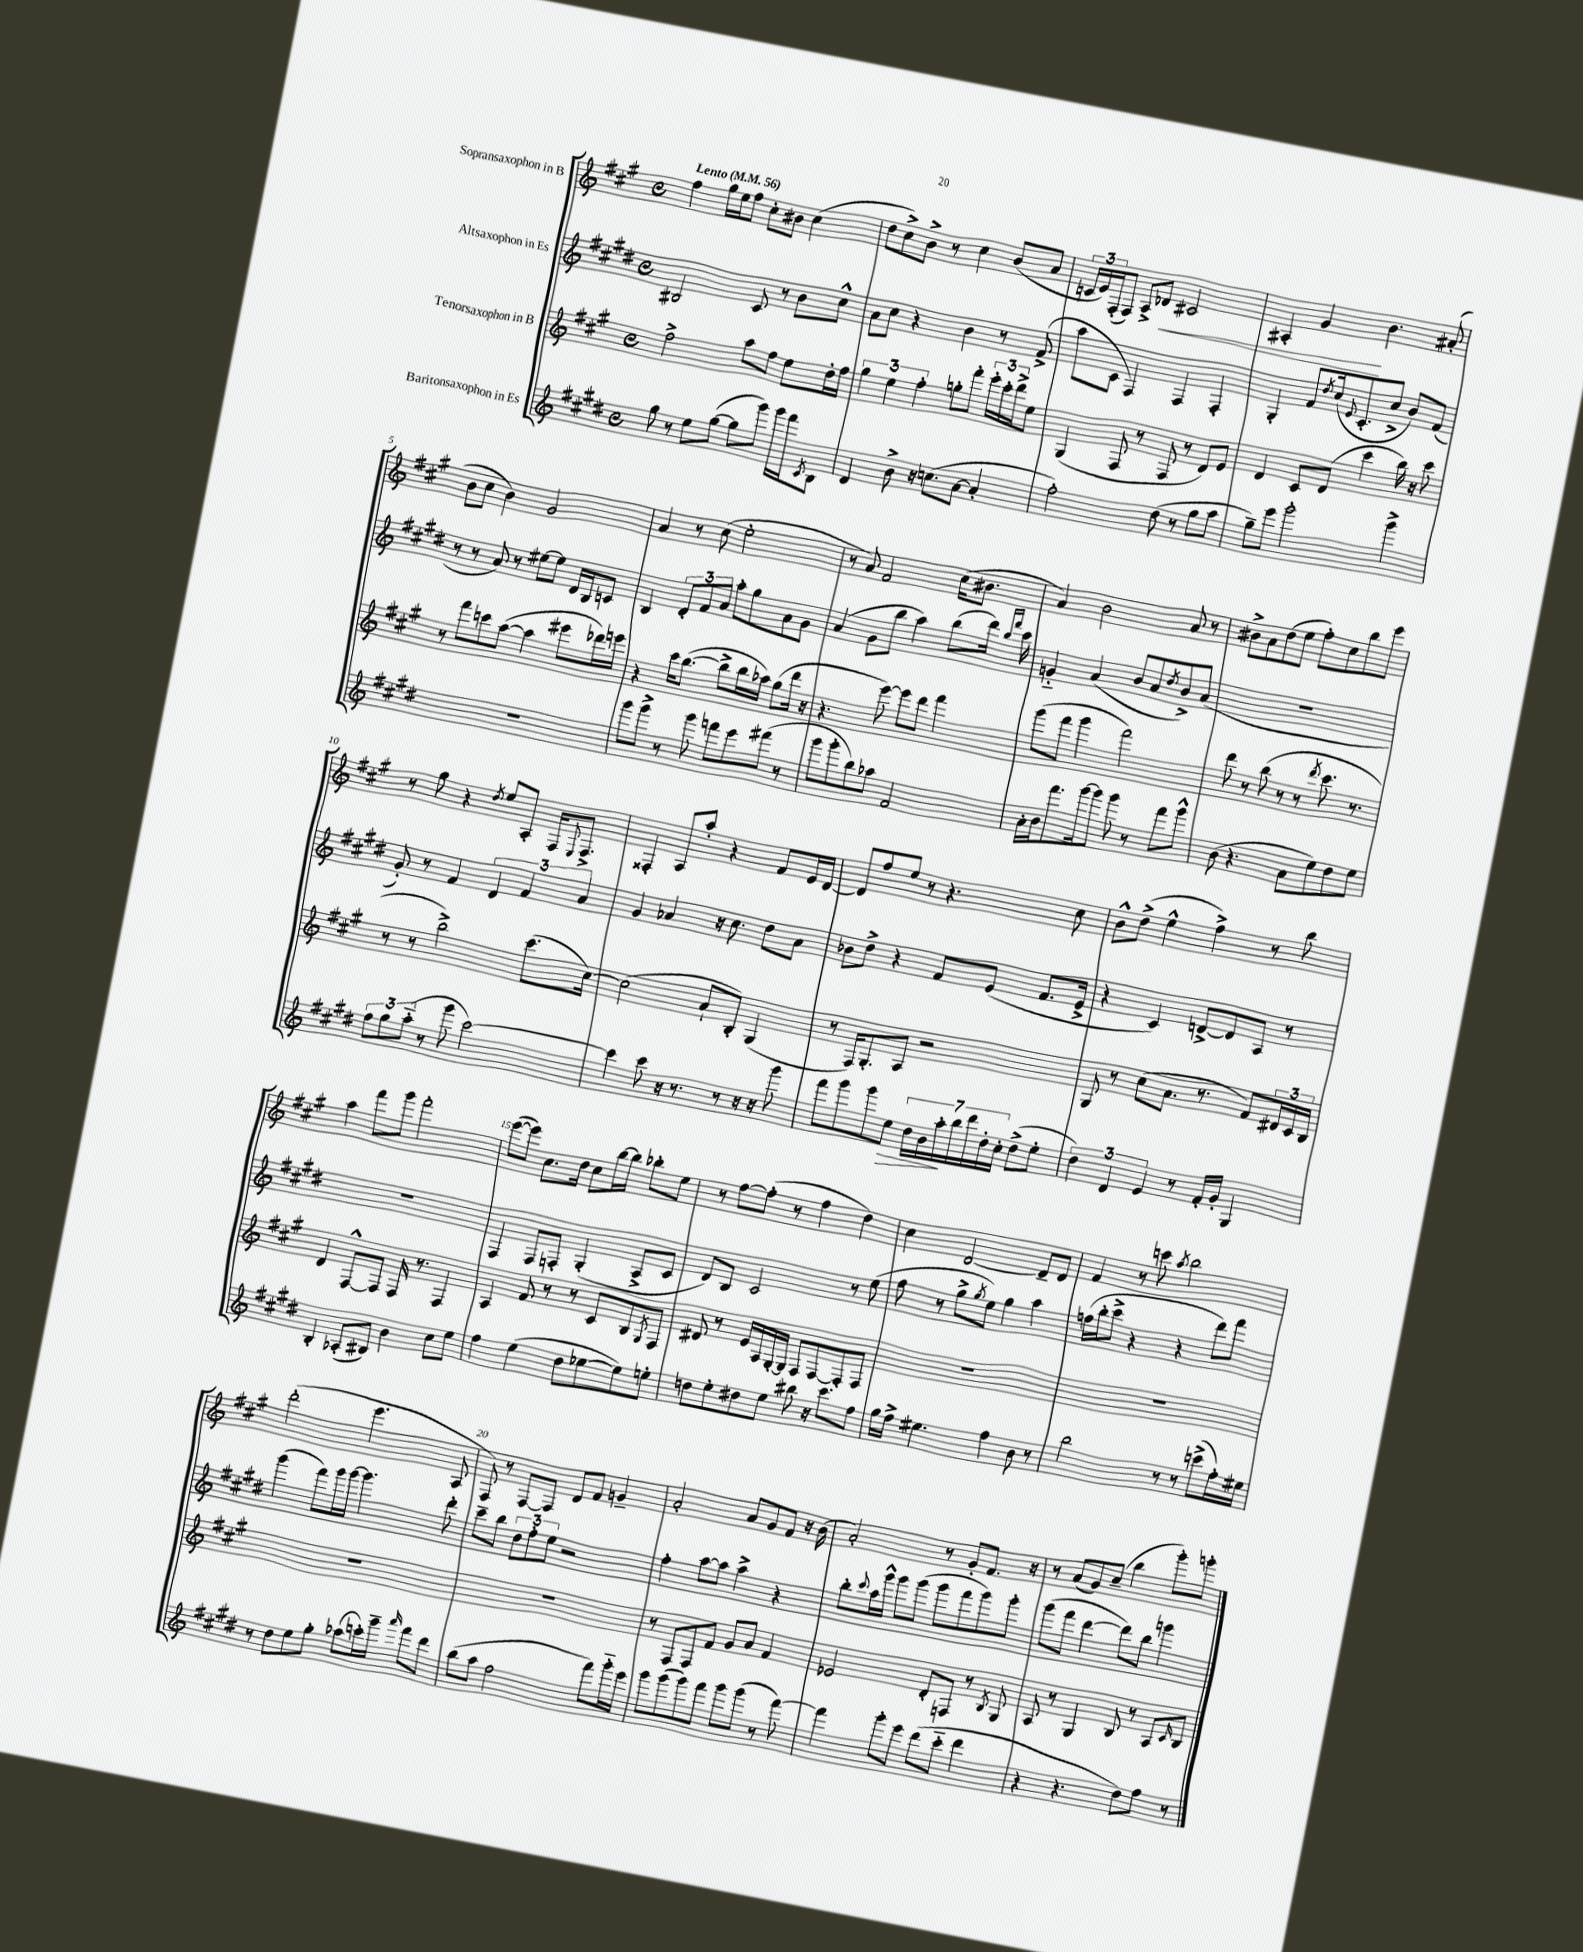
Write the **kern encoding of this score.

**kern	**kern	**kern	**kern
*staff4	*staff3	*staff2	*staff1
*clefG2	*clefG2	*clefG2	*clefG2
*k[f#c#g#d#]	*k[f#c#g#]	*k[f#c#g#d#]	*k[f#c#g#]
*M4/4	*M4/4	*M4/4	*M4/4
*met(c)	*met(c)	*met(c)	*met(c)
*MM56	*MM56	*MM56	*MM56
8gg#\	2ff#^\	2B#/	4ff#\
8r	.	.	.
8ee\L	.	.	16gg#\LL
.	.	.	16ee\J
([8gg#\J	.	.	8ff#\J
8gg#\]L	8aa\L	8c#/	8cc#'\L
8ggg#\J)	8ff#\J	8r	8b#\J
16ggg#\LL	8ee\L	8b\L	(4cc#\
16fff#\J	.	.	.
8qc#/	.	.	.
8B\J	16dd'\L	8cc#^^\J	.
.	16ff#\JJ	.	.
=	=	=	=
4d#/	6gg#\	8a\L	8dd\L
.	.	8cc#\J	8cc#^\)
.	6ee\	.	.
8b^\	.	4r	8b^\J
.	6ff#'\	.	.
16r	.	.	8r
(8.cc\L	.	.	.
.	8gg'\L	4b\	4cc#\
[8a\J	8fff#'\J	.	.
4a'/]	24eee'\LL	8r	(8b/L
.	24ccc#'\	.	.
.	24ddd^\J	.	.
.	8ee\J	(8f#^/	8a/J
=	=	=	=
2ff#'\)	(4G#/	8aa\L	24c/LL
.	.	.	24e/)
.	.	.	(24F#'/J
.	.	8c#\J	8F#/J)
.	8F#/	4F#/)	8A^/L
.	8r	.	8d-/J
(8dd#\	8F#/	4F#/	2c#/
8r	8r	.	.
8gg#\L	8d/L)	4F#'/	.
8aa\J	8e/J	.	.
=	=	=	=
8gg#~\L)	4d/	4G#'/	4A#'/
8eee\J	.	.	.
2ggg#'\	8c#/L	8f#/L	4g#/
.	.	8qdd#/	.
.	(8d/J	(16cc#/k	.
.	.	8qqe/	.
.	.	8.c#'/	.
.	4ccc#\	.	4.b\
.	.	8cc#^/J	.
4ggg#^\	16bb\)	8b/L)	.
.	16r	.	.
.	8ccc#\	(8f#/J	(8a#'/
=	=	=	=
1r	8r	8r	8b\L
.	8fff#\L	8r	8cc#\J
.	8ccc\	8a/)	4b\)
.	([8aa\J	8r	.
.	4aa\]	[8ee#\L	2g#/
.	.	8ee#\]J	.
.	8eee#\L	16d#/LL	.
.	.	16B/J	.
.	16ddd-\L)	8c/J	.
.	16eee\JJ	.	.
=	=	=	=
8ggg#\L	4r	4B/	4a/
8ggg#^\J	.	.	.
8r	16ccc#\LK	12d#'/L	8r
.	([8.bb\J	.	.
.	.	12f#/	.
8ggg#\	.	.	(8cc#\
.	.	12a/J	.
8fff\L	8bb^\]L	8aa'\L	2ee'\
8eee\	16bb\L	8gg#\	.
.	16aa-\JJ)	.	.
(8fff#\J	(8gg#\L	8a\	.
8r	16ddd\Jk	8g#\J	.
.	16r	.	.
=	=	=	=
8ggg#\L	4.r	(4a/	8r
8ggg#'\	.	.	8a/)
8bb\)	.	8g#\L	2f#/
8aa-\J	[8eee\)	8bb\J	.
2f#/	8eee\]L	4aa\)	.
.	8ddd\J	.	.
.	4fff#\	(8bb\L	(16cc#\LK
.	.	.	8.b#\J
.	.	16ddd#\Jk)	.
.	.	16qqbb/LL	.
.	.	16qqfff#/JJ	.
.	.	16ccc#\	.
=	=	=	=
16a'\LL	(8ggg#\L	4g'~/	4a/)
16b\J	.	.	.
8.fff#\	8fff#\J	.	.
.	4ggg#\	(4a/	2b\
[16ggg#\k	.	.	.
8ggg#\]J	.	.	.
8ggg#\	2fff#\)	8b/L	.
8r	.	8a/	.
.	.	8qdd#/	.
8fff#\L	.	8b^/)	8a/
8ggg#^^\J	.	(8a/J	8r
=	=	=	=
(8b\	8ddd\	1r	8b#^\L
4.r	8r	.	8a\
.	(8bb\	.	(8dd\
.	8r	.	8ee\J
8a\L	8r	.	8ff#'\L)
.	8qddd/	.	.
8ee\)	8.ccc#\	.	8cc#\
8dd#\	.	.	8bb\
.	8.r	.	.
8ee\J	.	.	8eee\J
=	=	=	=
12ff#\L	8r	8g#'/)	8r
12gg#\	.	.	.
.	8r	8r	8gg#\
(12aa'~\J	.	.	.
8r	2bb^\)	4f#/	4r
8ggg#\	.	.	.
.	.	.	8qdd/
[2ccc#\)	.	6d#/	8ee/L
.	.	.	8A'/J
.	.	6f#/	.
.	(8.ccc#\L	.	16F#/LK
.	.	.	8qqE/
.	.	.	8.F#^/J
.	.	6a/	.
.	[16cc#\Jk)	.	.
=	=	=	=
4ccc#\]	(2cc#\]	4g#/	4F##'/
8ccc#\	.	4a-/	8A/L
16r	.	.	8aa'/J
8.r	.	.	.
.	8a`/L	16r	4r
.	.	8.cc#\	.
8r	8B'/J)	.	.
16r	(4G#/	8dd#\L	8f#/L
16r	.	.	.
8ggg#\	.	8a-\J	16e/L
.	.	.	[16d/JJ
=	=	=	=
8fff#\L	8r	8b-\L	8d/]L
8ggg#\	16F#/LK)	8dd#^\J	8ff#/
.	8.G#'/	.	.
8ggg#\	.	4r	8ee/J
8ee\J	8A/J	.	8r
28dd#\LL	2r	8f#/L	4.r
28b\	.	.	.
28aa'\	.	.	.
28bb\	.	.	.
.	.	(8e/J	.
28ddd#\	.	.	.
28dd#'\	.	.	.
28cc#'\JJ	.	.	.
(8dd#^\L	.	8.f#/L	.
8ee'\J	.	.	8cc#\
.	.	16e^/Jk	.
=	=	=	=
6dd#\)	8G#/	4r	8b^^\L
.	8r	.	(8dd^\J
6d#/	.	.	.
.	(8cc#\L	4c#/)	4ee^^\
6e/	.	.	.
.	8.a\J	.	.
8r	.	[8d^/L	4ff#^\)
.	8.r	.	.
16f#'/LL	.	8d/]	.
16g#'/JJ	.	.	.
4G#/	8f#/L)	8A/J	8r
.	24d#/L	8r	8bb\
.	24c#/	.	.
.	24B/JJ	.	.
=	=	=	=
4B'/	4d/	1r	4aa\
(8A-'/L	[8F#^^/L	.	8fff#\L
8B#/J)	8F#/]J	.	8ggg#\J
4b\	16F#/	.	2fff#'\
.	8.r	.	.
8cc#\L	4F#/	.	.
8ee\J	.	.	.
=	=	=	=
4ff#\	4A/	4F#/	([8eee\L
.	.	.	8eee\]J)
(4ee\	8f#/	8F#/L	8.cc#\L
.	8r	8F'/J	.
.	.	.	16dd\Jk
8dd#\L	8r	(4G#'/	8cc#\L
[8ee-\	8c#/L	.	[16bb\L
.	.	.	16bb\]JJ
8ee-\])	8B/	8A^/L	8bb-'\L
.	8qG#/	.	.
8ee'\J	8F#/J	8c#/J	8ee\J
=	=	=	=
8dd\L	8d#/	8d#/L)	8r
8ee'\	8r	8B/J	[8ff#\L
8dd#\	16e/LL	2c#/	(8ff#'\]J
.	16A/	.	.
8ee\J	[16G#'/	.	8r
.	16G#/]JJ	.	.
8bb#\	8F#/L	.	4ff#\
16r	[8F#/	.	.
8.ccc#\L	.	.	.
.	8F#'/]	8r	4dd\)
8ff#\J	8F#/J	(8ee\	.
=	=	=	=
16gg#\LL	1r	8ff#\	4cc#\
16ff#^\JJ	.	.	.
4.ee#\	.	8r	.
.	.	8gg#^\L	[2d/
.	.	8qgg#/	.
.	.	8ee\J)	.
4ff#\	.	4gg#\	.
8b\	.	4aa\	8d~/]L
8r	.	.	8d/J
=	=	=	=
2bb\	1r	(16ff\LL	4f#/
.	.	16bb'\J	.
.	.	8ccc#^\J	.
.	.	4r	8r
.	.	.	8ccc\
.	.	.	8qaa/
8r	.	4r	2bb\
8r	.	.	.
(8ccc^\L	.	8ddd#\L)	.
16ff#'\L)	.	8fff#\J	.
16ee#\JJ	.	.	.
=	=	=	=
8r	1r	(4ggg#\	(2ddd'\
8dd#\L	.	.	.
8ee\	.	8fff#\L)	.
8gg#'\J	.	16ggg#\L	.
.	.	[16ggg#\JJ	.
(8aa-\L	.	4.ggg#\]	4.eee\
16ccc'\L)	.	.	.
16ggg#~\JJ	.	.	.
16qqaaa/	.	.	.
8fff#\L	.	.	.
8ddd#\J	.	8ddd#'\	8A/
=	=	=	=
(8bb\L	1r	8ccc#~\L	8F#/)
8aa\J	.	8bb\J	8r
2ff#\	.	12dd#\L	[8F#/L
.	.	12ff#'\	.
.	.	.	8F#/]J
.	.	12ee\J	.
.	.	2r	8d/L
.	.	.	8f#/J
8fff#\L)	.	.	4g~/
16ggg#'~\L	.	.	.
16eee\JJ	.	.	.
=	=	=	=
8ggg#\L	8r	4ff#'\	2a'/
(8ggg#\	8F#/L	.	.
8ggg#\)	8F#/	[8aa\L	.
8fff#\J	8f#/J	8aa\]J	.
8ggg#\L	8g#/L	4aa^\	8a/L
(8ggg#\J	8a/J	.	8g#/
8r	4f#/	4r	8f#/J
[8fff#\)	.	.	16r
.	.	.	(16b\
=	=	=	=
4fff#\]	2e-/	8bb'\L	2a'/)
.	.	8qqccc#/	.
.	.	16aa\L	.
.	.	16ggg#^^\JJ	.
8ggg#'\L	.	8ggg#\L	.
8eee\J	.	(8ggg#\J	.
(8ddd#\L	8d'/L	8ggg#\L	8r
8ccc#'~\J	8F/J	8fff#\	8g#'/L
4ddd#\	8r	8ggg#\)	8.f#/J
.	8qB/	.	.
.	8G#/	8ggg#'\J	.
.	.	.	16r
=	=	=	=
4r	8A/	(8ggg#\L	8r
.	8r	8fff#\J	(8a/L
4.r	4G#/	[4ddd#\	8g#/)
.	.	.	(8cc#~/J
.	8B/	8ddd#\]L)	4bb\
8dd#\L)	8r	8bb\J	.
8ff#\J	8A/L	4ggg\	8ggg#'\L)
.	16qqc#/	.	.
8r	8B/J	.	8ggg'\J
==	==	==	==
*-	*-	*-	*-
